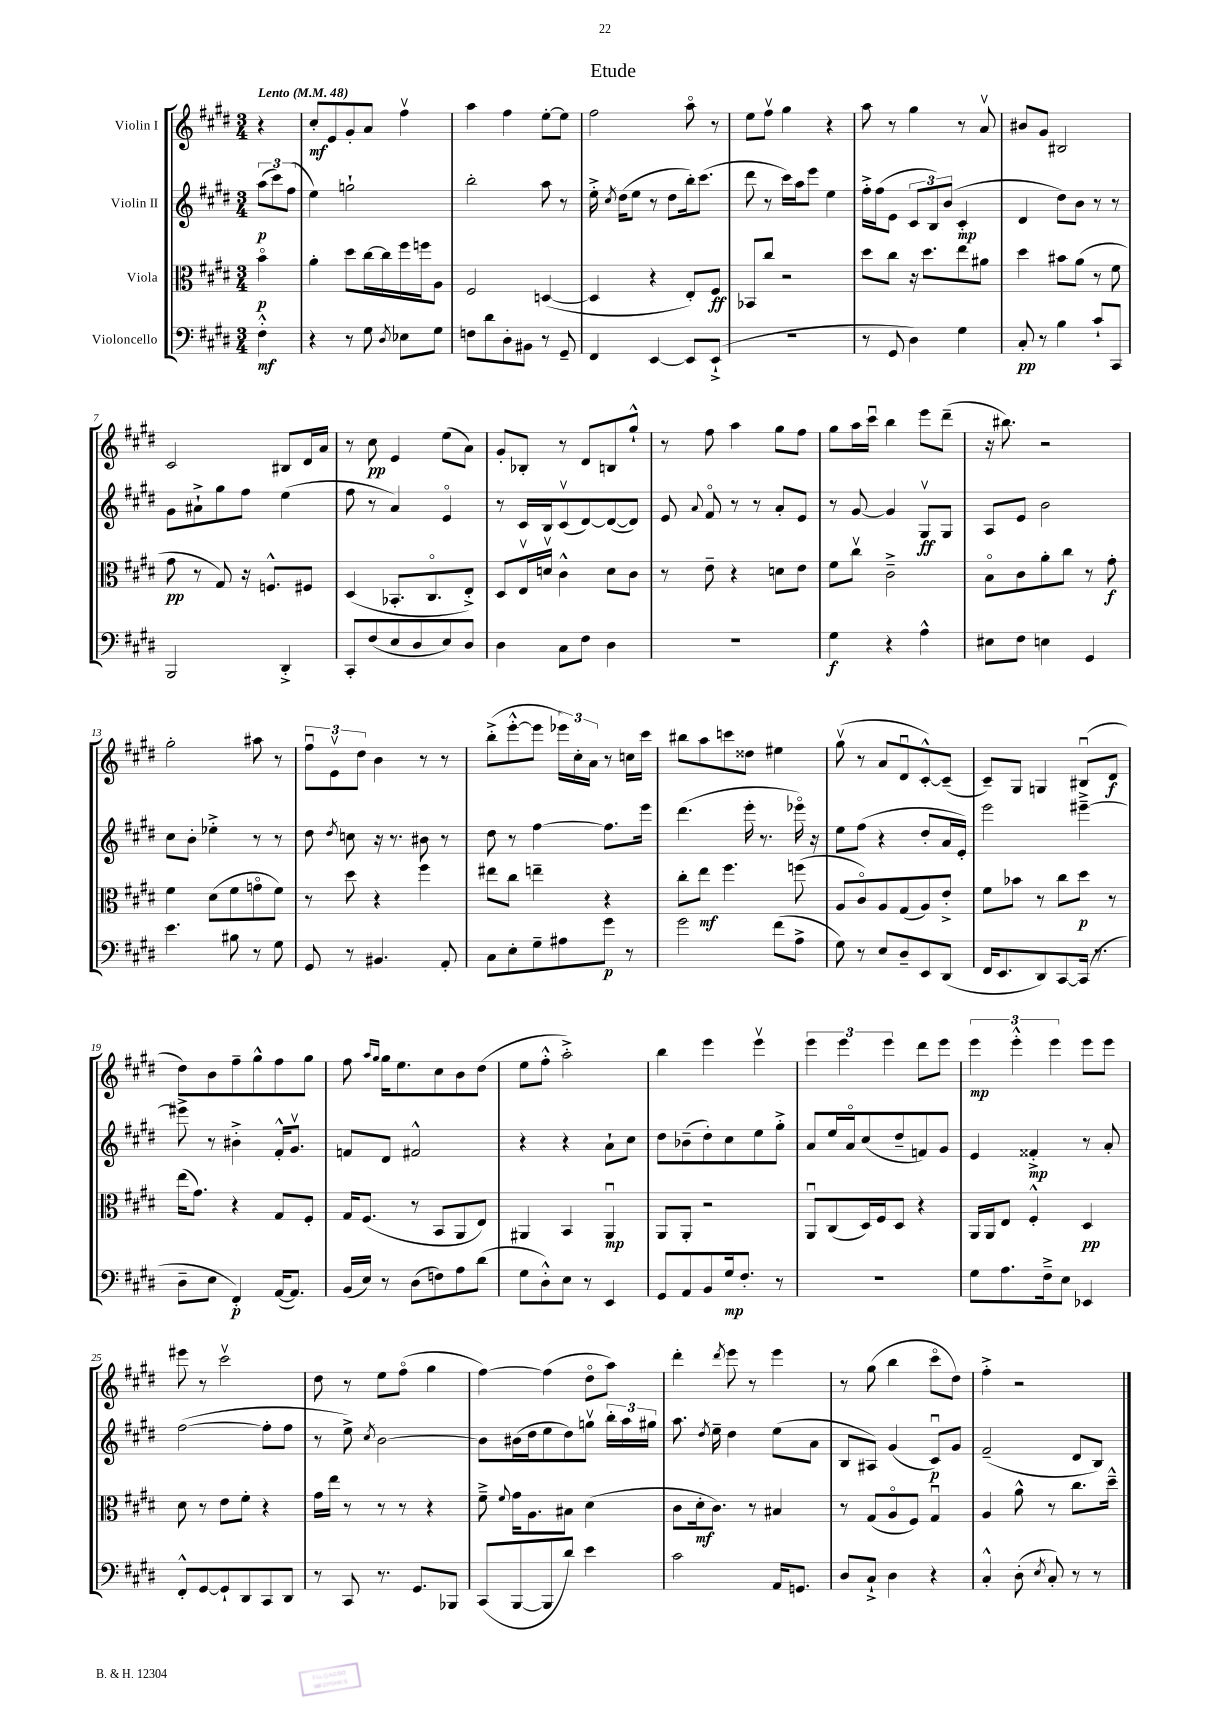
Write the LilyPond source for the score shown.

\header { title = "Etude" }
<<
\new StaffGroup <<
\new Staff = "s0" \with { instrumentName = "Violin I" } {
    \clef treble \key e \major \numericTimeSignature \time 3/4 \partial 4 \tempo "Lento" 4 = 48
    \autoBeamOff r4 |
    cis''8[-.\mf e'8 gis'8-. a'8] fis''4\upbow |
    a''4 fis''4 e''8[~-. e''8] |
    fis''2 a''8\flageolet r8 |
    e''8[ fis''8]\upbow gis''4 r4 |
    a''8 r8 gis''4 r8 a'8\upbow |
    bis'8[ gis'8] bis2 |
    cis'2 bis8[ dis'16 a'16] |
    r8 cis''8\pp e'4 e''8[( a'8]) |
    gis'8[-. bes8]-. r8 dis'8[ b8 gis''8]-!-^ |
    r8 fis''8 a''4 gis''8[ fis''8] |
    gis''8[ a''16 cis'''16]\downbow b''4 e'''8[ dis'''8]--( |
    r16 bis''8.) r2 |
    gis''2-. ais''8 r8 |
    \tuplet 3/2 { fis''8[\downbow e'8\upbow dis''8] } b'4 r8 r8 |
    b''8[-.->( e'''8~-.-^ e'''8] \tuplet 3/2 { ees'''16[) cis''16-. a'16] } r8 c''16[ cis'''16] |
    bis''8[ a''8 c'''8 disis''8] eis''4 |
    gis''8\upbow( r8 a'8[ dis'8\downbow cis'8~-.-^) cis'8]--( |
    cis'8[--) gis8] g4 bis8[\downbow( dis'8]\f |
    dis''8[) b'8 fis''8-- gis''8-^ fis''8 gis''8] |
    fis''8 \grace { a''16[ gis''16] } gis''16[ e''8. cis''8 b'8 dis''8]( |
    e''8[ fis''8]-.-^ a''2-.->) |
    b''4 e'''4 e'''4\upbow |
    \tuplet 3/2 { e'''4 e'''4 e'''4 } dis'''8[ e'''8] |
    \tuplet 3/2 { e'''4\mp e'''4-.-^ e'''4 } e'''8[ e'''8] |
    eis'''8 r8 cis'''2\upbow |
    dis''8 r8 e''8[ fis''8]\flageolet( gis''4 |
    fis''4~) fis''4( dis''8[\flageolet a''8]) |
    dis'''4-. \acciaccatura { dis'''8 } e'''8 r8 e'''4 |
    r8 gis''8( b''4 cis'''8[\flageolet dis''8]) |
    fis''4-.-> r2 \bar "|." |
}
\new Staff = "s1" \with { instrumentName = "Violin II" } {
    \clef treble \key e \major \numericTimeSignature \time 3/4 \partial 4
    \autoBeamOff \tuplet 3/2 { a''8[\p( cis'''8) fis''8]( } |
    e''4) g''2-! |
    b''2-. a''8 r8 |
    e''16-.-> \acciaccatura { cis''8 } dis''16[( e''8] r8 dis''8[ b''16-.) cis'''8.]( |
    dis'''8 r8 cis'''16[) a''16 e'''8] e''4 |
    fis''16[-.-> fis''16( e'8] \tuplet 3/2 { cis'8[ b8) b'8]( } cis'4-.\mp |
    dis'4 dis''8[) b'8] r8 r8 |
    gis'8[ ais'8-!-> gis''8 fis''8] e''4( |
    fis''8 r8 a'4) e'4\flageolet |
    r8 cis'16[ b16 cis'8\upbow( dis'8~) dis'8~( dis'8]) |
    e'8 \appoggiatura { a'8 } fis'8\flageolet r8 r8 a'8[-. e'8] |
    r8 gis'8~ gis'4 gis8[\upbow\ff gis8] |
    a8[ e'8] b'2 |
    cis''8[ b'8]-. ees''4-.-> r8 r8 |
    dis''8 \acciaccatura { dis''8 } c''8 r16 r8. bis'8 r8 |
    dis''8 r8 fis''4~ fis''8.[ e'''16] |
    dis'''4.( e'''16-. r8. ees'''16\flageolet) r16 |
    e''8[ fis''8]( r4 dis''8[-. a'16 e'16]-.) |
    e'''2 eis'''4~---> |
    eis'''8-> r8 bis'4-.-> fis'16[-.-^ gis'8.]\upbow |
    f'8[ dis'8] fis'2-^ |
    r4 r4 a'8[-! cis''8] |
    dis''8[ bes'8--( dis''8-.) cis''8 e''8 gis''8]-.-> |
    a'8[ e''16 a'16\flageolet cis''8( dis''8-- f'8) gis'8] |
    e'4 fisis'4-.->\mp r8 a'8-. |
    fis''2~( fis''8[-. fis''8] |
    r8 e''8->) \acciaccatura { cis''8 } b'2~ |
    b'8[ bis'16( dis''16 e''8 dis''8) g''8]\upbow \tuplet 3/2 { b''16[-. a''16 gis''16] } |
    a''8. \acciaccatura { dis''8 } e''16-- dis''4 e''8[( a'8] |
    b8[ ais8]) gis'4( cis'8[\downbow\p) gis'8] |
    fis'2--( dis'8[ b8]) \bar "|." |
}
\new Staff = "s2" \with { instrumentName = "Viola" } {
    \clef alto \key e \major \numericTimeSignature \time 3/4 \partial 4
    \autoBeamOff b'4\flageolet\p |
    a'4-. dis''8[ cis''16~ cis''16 fis''16 f''16 a8] |
    fis2 d4~( |
    d4 r4 e8[-.) fis8]\ff |
    bes,8[ cis''8] r2 |
    dis''8[ cis''8] r16 dis''8.[ e''8 ais'8] |
    dis''4 bis'8[ a'8]( r8 fis'8 |
    gis'8\pp r8 gis8) r16 f8.[-^ fis8] |
    dis4( bes,8.[-. cis8.\flageolet e8]-.->) |
    dis8[ e16\upbow d'16]\upbow cis'4-^ d'8[ cis'8] |
    r8 e'8-- r4 d'8[ e'8] |
    fis'8[ cis''8]\upbow cis'2---> |
    b8[\flageolet cis'8 a'8-. cis''8] r8 gis'8-.\f |
    fis'4 dis'8[( fis'8 g'8\flageolet fis'8]) |
    r8 dis''8 r4 fis''4 |
    eis''8[ cis''8] e''4-- r4 |
    cis''8[-. e''8]\mf fis''4. f''8( |
    a8[ cis'8\flageolet) a8 gis8( a8) e'8]-.-> |
    fis'8[ bes'8] r8 cis''8[ dis''8]\p r8 |
    e''16[( gis'8.]) r4 gis8[ fis8]-. |
    gis16[ fis8.]( r8 b,8[ a,8 e8]) |
    ais,4 b,4 ais,4\downbow\mp |
    a,8[ a,8]-. r2 |
    a,8[\downbow cis8( dis16) fis16 dis8] r4 |
    a,16[ a,16 e8] fis4-.-^ dis4\pp |
    dis'8 r8 e'8[ fis'8]-. r4 |
    gis'16[ e''16] r8 r8 r8 r4 |
    fis'8---> \appoggiatura { fis'8 } gis'16[ a8. bis8] dis'4( |
    cis'8[ dis'16-.\mf cis'8.]) r8 bis4 |
    r8 gis8[( a8\flageolet fis8]) gis4\downbow |
    a4 a'8-^ r8 cis''8.[ dis''16]---^ \bar "|." |
}
\new Staff = "s3" \with { instrumentName = "Violoncello" } {
    \clef bass \key e \major \numericTimeSignature \time 3/4 \partial 4
    \autoBeamOff fis4-.-^\mf |
    r4 r8 gis8 \acciaccatura { dis8 } ees8[ gis8] |
    f8[ dis'8 dis8-. bis,8] r8 gis,8-- |
    fis,4 e,4~ e,8[ e,8]-!->( |
    R2. |
    r8 gis,8 dis4) gis4 |
    cis8-.\pp r8 b4 cis'8[-! cis,8] |
    b,,2 dis,4-.-> |
    cis,8[-. fis8( e8 dis8 e8) dis8] |
    dis4 cis8[ fis8] dis4 |
    R2. |
    gis4\f r4 a4-^ |
    eis8[ fis8] e4 gis,4 |
    e'4. bis8 r8 gis8 |
    gis,8 r8 bis,4. a,8-. |
    cis8[ e8-. gis8-- ais8 gis'8]\p r8 |
    gis'2 fis'8[( a8]-> |
    gis8) r8 e8[ dis8-- e,8 dis,8]( |
    fis,16[ e,8. dis,8) cis,8~ cis,16]( r8. |
    dis8[-- e8] fis,4-.\p) a,16[~( a,8.]) |
    b,16[( e16]) r8 dis8[( f8) a8 dis'8]( |
    gis8[ dis8-.-^) e8] r8 e,4 |
    gis,8[ a,8 b,8 gis16\mp fis8.]-. r8 |
    R2. |
    gis8[ a8. fis16---> e8] ees,4 |
    fis,8[-.-^ gis,8~ gis,8-! dis,8 cis,8 dis,8] |
    r8 cis,8 r8. gis,8.[ bes,,8] |
    cis,8[( b,,8~ b,,8 dis'8]) e'4 |
    cis'2 a,16[ g,8.] |
    dis8[ cis8]-!-> dis4 r4 |
    cis4-.-^ dis8-.( \acciaccatura { e8 } cis8-.) r8 r8 \bar "|." |
}
>>
>>
